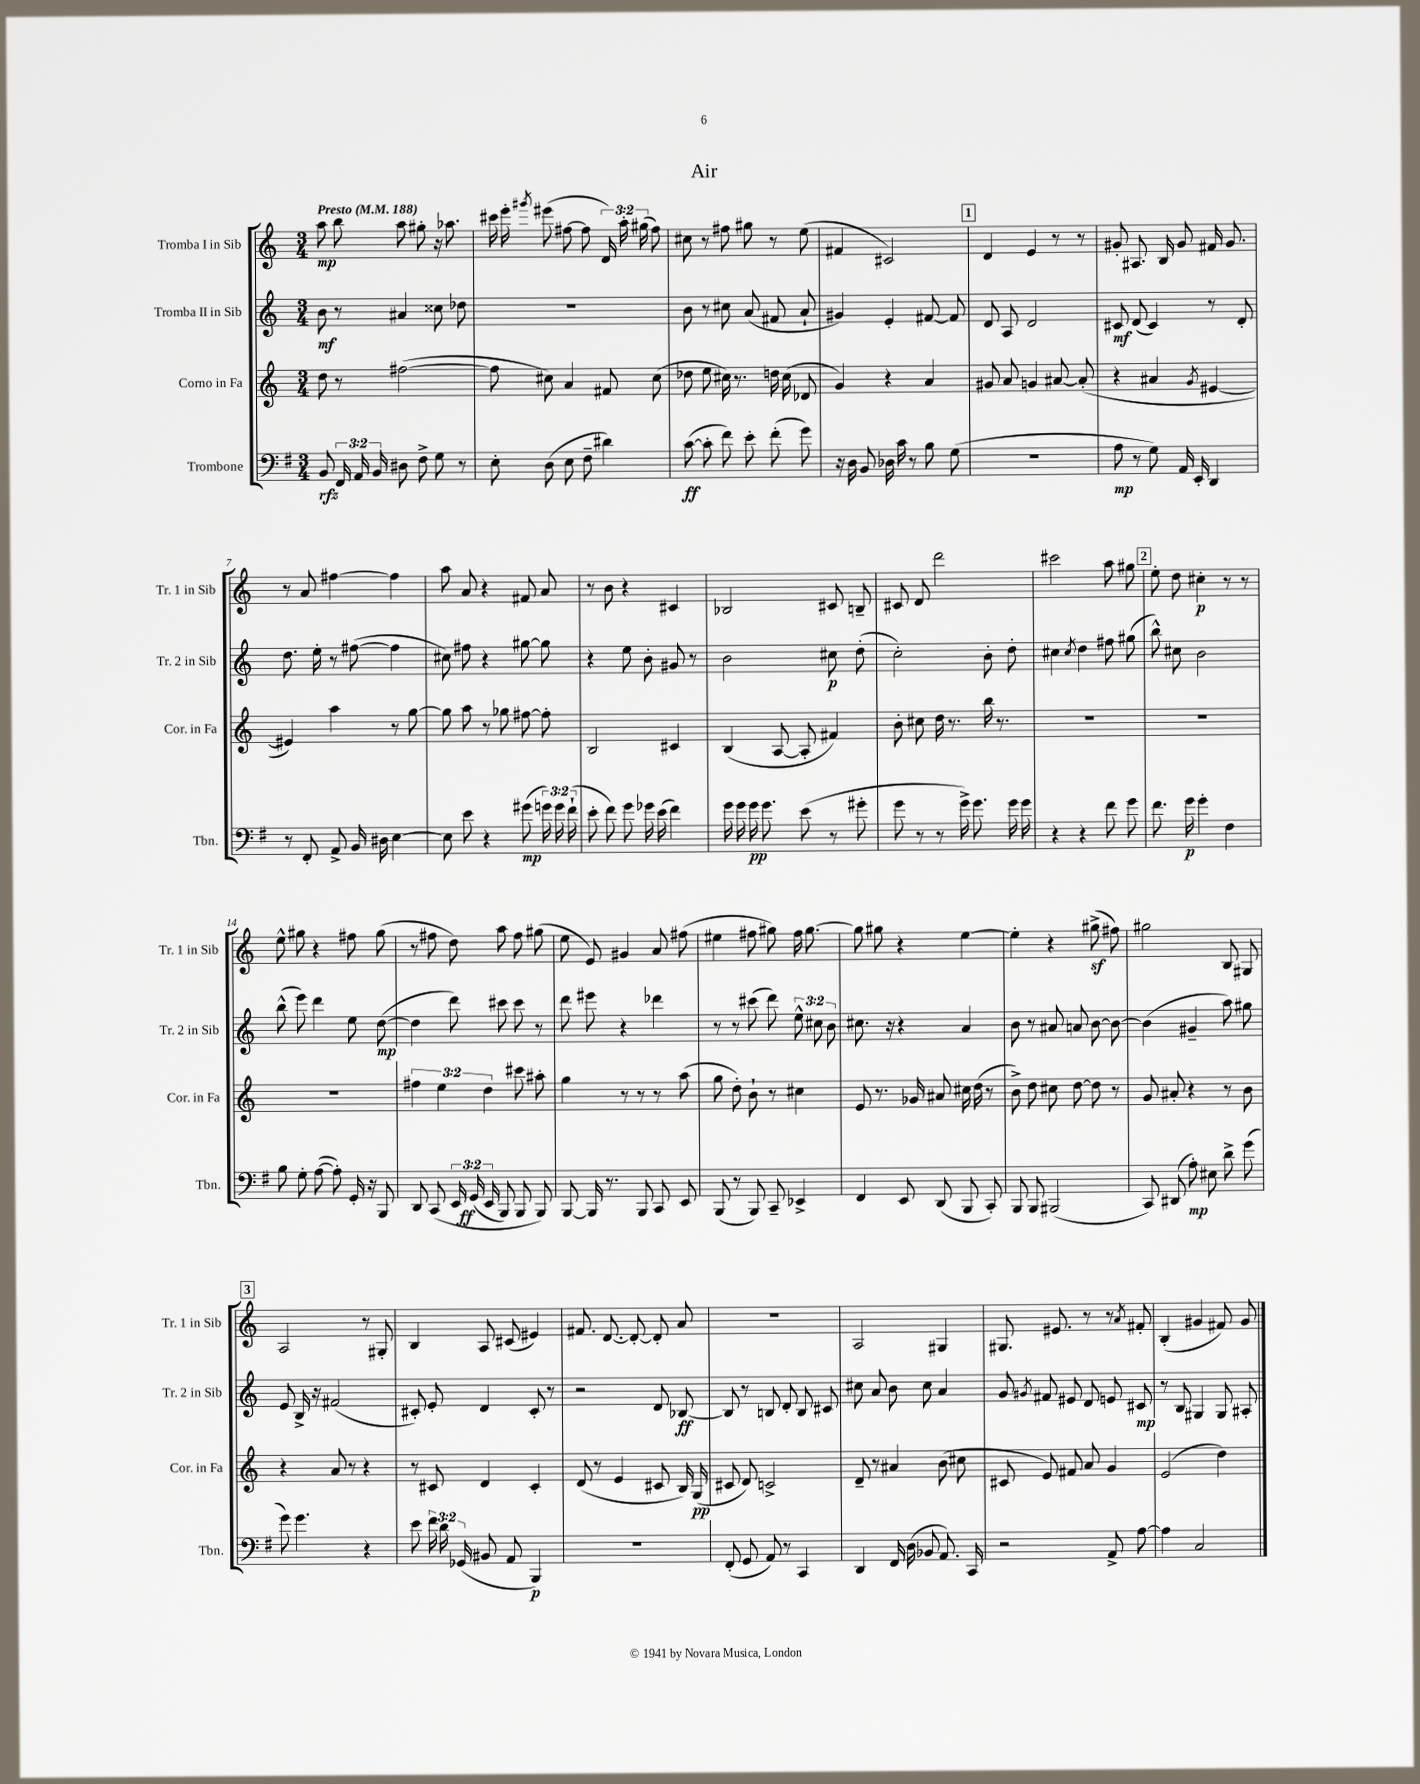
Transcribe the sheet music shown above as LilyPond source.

\header { title = "Air" }
<<
\new StaffGroup <<
\new Staff = "s0" \with { instrumentName = "Tromba I in Sib" shortInstrumentName = "Tr. 1 in Sib" } {
    \clef treble \key c \major \numericTimeSignature \time 3/4 \override Staff.TupletNumber.text = #tuplet-number::calc-fraction-text \tempo "Presto" 4 = 188
    \autoBeamOff a''8\mp b''8 a''8 gis''8-. r16 aes''8. |
    cis'''16 e'''16-. \acciaccatura { gis'''8 } eis'''8( fis''8~ fis''8 \tuplet 3/2 { d'16) a''16-. gis''16( } fis''8) |
    cis''8 r8 fis''8 gis''8 r8 e''8( |
    fis'4 cis'2) |
    \mark \markup { \box "1" } d'4 e'4 r8 r8 |
    gis'8-. ais8. b16 gis'8 fis'16 gis'8. |
    r8 a'8 fis''4~ fis''4 |
    a''8 a'8 r4 fis'8 a'8 |
    r8 b'8 r4 cis'4 |
    bes2 cis'8 b8-- |
    cis'8 d'8 d'''2 |
    cis'''2 a''8 gis''8 |
    \mark \markup { \box "2" } e''8-. d''8 cis''4-.\p r8 r8 |
    e''8-^ gis''8 r4 fis''8 gis''8( |
    r8 fis''8 d''8) a''8 fis''8 gis''8( |
    e''8 e'8) gis'4 a'8 fis''8( |
    eis''4 fis''8 gis''8) fis''16 gis''8.~ |
    gis''8 gis''8 r4 e''4~ |
    e''4-. r4 gis''8->\sf( fis''8) |
    gis''2 b8 gis8 |
    \mark \markup { \box "3" } a2 r8 gis8-. |
    b4 a8 cis'8( eis'4) |
    fis'8. d'8.~ d'8~-. d'8-. a'8 |
    R2. |
    a2 gis4 |
    gis8. eis'8. r8 r8 \acciaccatura { a'8 } fis'8-. |
    b4-.( gis'4 fis'8) gis'8 \bar "|." |
}
\new Staff = "s1" \with { instrumentName = "Tromba II in Sib" shortInstrumentName = "Tr. 2 in Sib" } {
    \clef treble \key c \major \numericTimeSignature \time 3/4 \override Staff.TupletNumber.text = #tuplet-number::calc-fraction-text
    \autoBeamOff b'8\mf r8 ais'4 cisis''8 des''8 |
    R2. |
    b'8 r8 cis''8 a'8( fis'8 a'8-! |
    gis'4) e'4-. fis'8~ fis'8 |
    \mark \markup { \box "1" } d'8 a8 d'2 |
    cis'8\mf d'8( cis'4) r8 d'8-. |
    d''8. e''16-. r8 fis''8~( fis''4 |
    cis''8) fis''8 r4 gis''8~ gis''8 |
    r4 e''8 b'8-. gis'8 r8 |
    b'2 cis''8\p d''8-.( |
    c''2-.) b'8-. d''8-. |
    cis''4 \acciaccatura { cis''8 } d''4 fis''8 gis''8( |
    \mark \markup { \box "2" } b''8-^) cis''8 b'2 |
    b''8-^( e'''8) d'''4 e''8 d''8~\mp( |
    d''4 d'''8) cis'''8 cis'''8 r8 |
    d'''8 eis'''8 r4 des'''4 |
    r8 r8 cis'''8( d'''8) \tuplet 3/2 { e''8-^ cis''8 b'8 } |
    cis''8. r16 r4 a'4 |
    b'8 r8 ais'8 a'8 b'8~ b'8~ |
    b'4( gis'4-- a''8) gis''8 |
    \mark \markup { \box "3" } e'8 b16-> r16 fis'2( |
    cis'8-.) e'8-. d'4 cis'8-. r8 |
    r2 d'8 bes8~\ff |
    bes8 r8 b8 d'8-. b8 cis'8 |
    cis''8 a'8 b'8 cis''8 a'4 |
    g'8 \acciaccatura { gis'8 } fis'8 eis'8 d'8 e'8 cis'8\mp |
    r8 b8 gis4 gis8 ais8-. \bar "|." |
}
\new Staff = "s2" \with { instrumentName = "Corno in Fa" shortInstrumentName = "Cor. in Fa" } {
    \clef treble \key c \major \numericTimeSignature \time 3/4 \override Staff.TupletNumber.text = #tuplet-number::calc-fraction-text
    \autoBeamOff d''8 r8 fis''2~( |
    fis''8 cis''8) a'4 fis'8 cis''8( |
    des''8 e''8 cis''16) r8. d''16 cis''16( des'8 |
    g'4) r4 a'4 |
    \mark \markup { \box "1" } gis'8 a'8 g'4 ais'8~ ais'8-.( |
    r4 ais'4 \acciaccatura { g'8 } eis'4~ |
    eis'4) a''4 r8 g''8~ |
    g''8 a''8 r8 ges''8 fis''8~ fis''8-. |
    b2 cis'4 |
    b4( a8~ a8-. fis'4) |
    b'8-. cis''8 d''16 r8. b''16 r8. |
    R2. |
    \mark \markup { \box "2" } R2. |
    R2. |
    \tuplet 3/2 { fis''4 e''4 d''4 } cis'''8 ais''8-. |
    g''4 r8 r8 r8 a''8( |
    g''8 d''8-.) b'8-! r8 cis''4 |
    e'8 r8. ges'16 ais'8 cis''16 d''16( r8 |
    b'8->) d''8 cis''8 d''8~ d''8 r8 |
    g'8 ais'8-. r4 r8 b'8 |
    \mark \markup { \box "3" } r4 a'8 r8 r4 |
    r8 cis'8 d'4 cis'4-. |
    d'8( r8 e'4 cis'8 b16) g16\pp( |
    cis'8 d'8) c'2-> |
    d'8-- r8 ais'4 b'8( cis''8 |
    cis'8 e'8) fis'8 a'8 g'4 |
    e'2( d''4) \bar "|." |
}
\new Staff = "s3" \with { instrumentName = "Trombone" shortInstrumentName = "Tbn." } {
    \clef bass \key g \major \numericTimeSignature \time 3/4 \override Staff.TupletNumber.text = #tuplet-number::calc-fraction-text
    \autoBeamOff b,8\rfz \tuplet 3/2 { fis,16 a,16 b,16 } dis8 fis8-> g8 r8 |
    e8-. d8( e8 fis8-- dis'4) |
    c'8~\ff( c'8-. fis'8) e'8-. fis'8-.( g'8) |
    r16 d16 b,8 des16 c'16 r8 b8 g8( |
    \mark \markup { \box "1" } R2. |
    a8\mp r8 g8) a,16 e,16-. d,4 |
    r8 fis,8-. a,8-> b,16 dis16 e4~ |
    e8 e'8 r4 gis'8\mp( \tuplet 3/2 { g'16) g'16 fis'16-!( } |
    e'8-. fis'8) g'8 ges'16 e'16( fis'4) |
    g'16 g'16 g'16\pp g'8. e'8( r8 gis'8-. |
    g'8 r8 r8 g'16->) g'8. g'16 g'16 |
    r4 r4 fis'8 g'8 |
    \mark \markup { \box "2" } fis'8. g'16\p g'4-. fis4 |
    b8 g8-. a8~( a8-.) g,16-. r16 b,,8 |
    d,8 c,8\( \tuplet 3/2 { e,16 g,16\ff( e,16 } b,,8) b,,8 b,,8\) |
    b,,8~ b,,16 r8. b,,8 c,8 e,8 |
    b,,8( r8 b,,8) c,8-- ees,4-> |
    fis,4 e,8 d,8( b,,8 c,8-.) |
    b,,8 b,,8 bis,,2( |
    c,8) dis,8( a8-.\mp) eis8 d'8-> g'8( |
    \mark \markup { \box "3" } g'8) g'4. r4 |
    e'8 \tuplet 3/2 { fis'16 d'16 ges,16( } bis,8 a,8 b,,4\p) |
    R2. |
    fis,8-.( g,8 a,8) r8 c,4 |
    d,4 fis,16 d16( bes,8 a,8.) c,16 |
    r2 a,8-> a8~ |
    a4 c2 \bar "|." |
}
>>
>>
